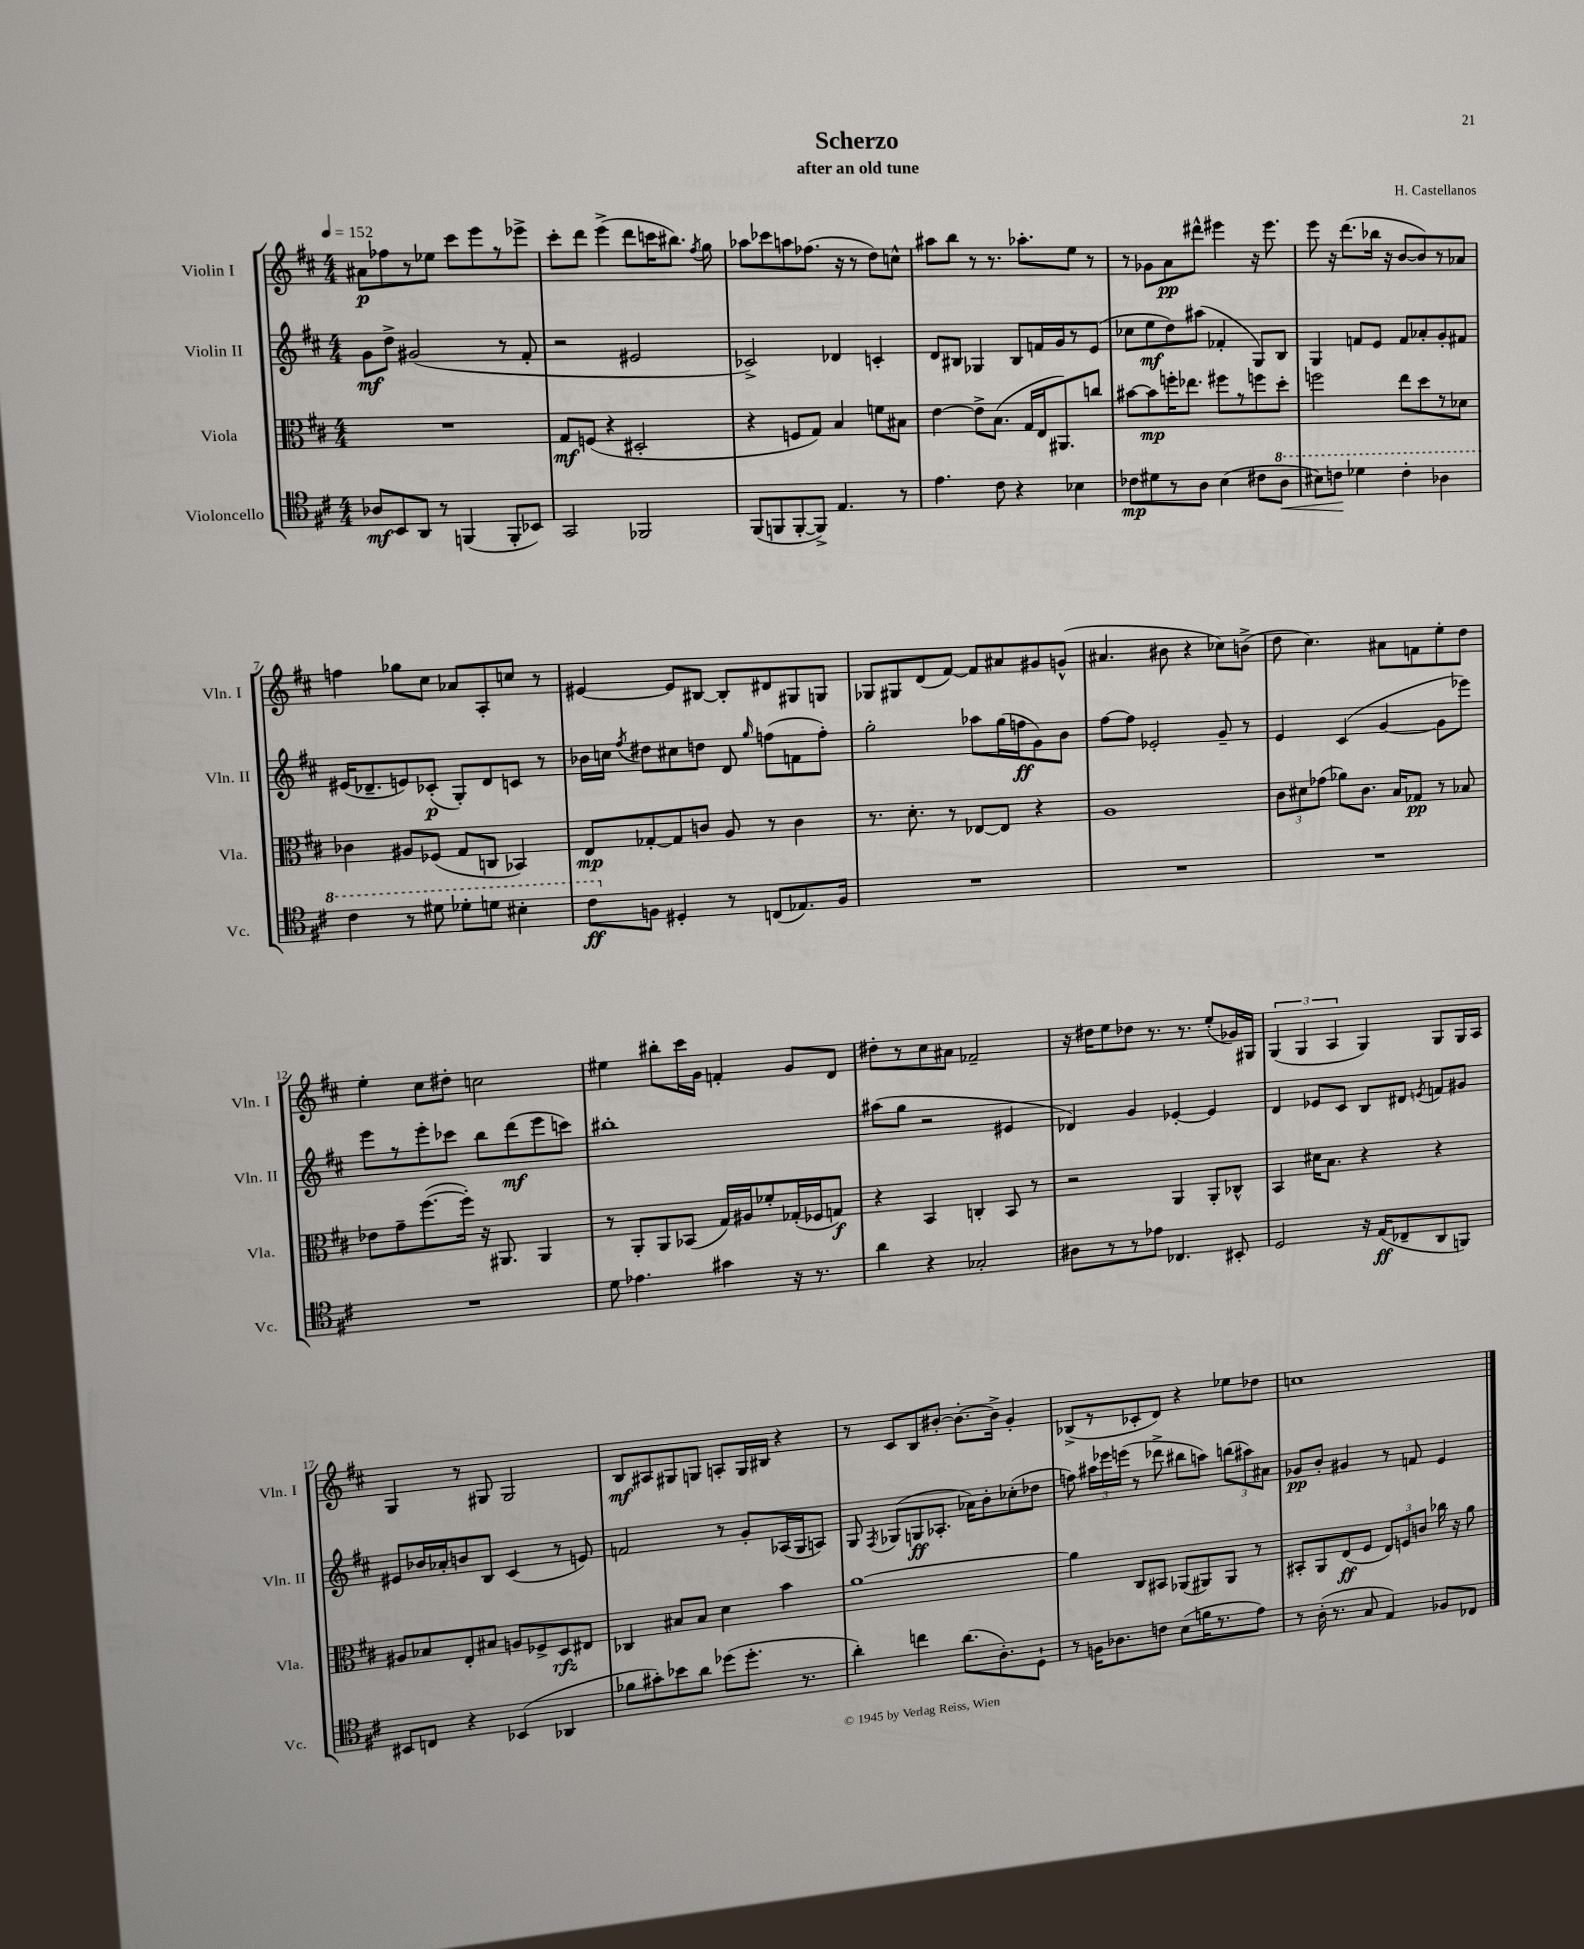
\header { title = "Scherzo" composer = "H. Castellanos" subtitle = "after an old tune" }
<<
\new StaffGroup <<
\new Staff = "s0" \with { instrumentName = "Violin I" shortInstrumentName = "Vln. I" } {
    \clef treble \key d \major \numericTimeSignature \time 4/4 \tempo 4 = 152
    \autoBeamOff ais'8[\p fes''8 r8 ees''8] cis'''8[ e'''8 r8 ees'''8]-> |
    cis'''8[-. d'''8] e'''4->( d'''8[ c'''16 bis''8.]) \acciaccatura { fis''8 } g''8 |
    aes''8[ ces'''8 a''8 fes''8.]( r16 r8 d''8[) c''8]-^ |
    ais''8[ b''8] r8 r8. aes''8.[-. e''8] r8 |
    r8 ges'8[ a'8\pp dis'''8]-^ eis'''4 r16 eis'''8. |
    e'''8 r16 d'''8.[( bes''16] r16 b'8[~ b'8) r8 aes'8] |
    f''4 ges''8[ cis''8] aes'8[ a8-. c''8] r8 |
    eis'4~ eis'8[ bis8]~ bis8[-. dis'8 gis8 g8] |
    ges8[ gis8 d'8( fis'8]~) fis'8[ ais'8 gis'8 g'8]-^( |
    ais'4. bis'8 r4 ces''8[) b'8]->( |
    d''8 cis''4.) ais'8[ f'8 e''8-. d''8] |
    e''4-. cis''8[ dis''8]-. c''2 |
    eis''4 bis''8[-. cis'''16 g'16] f'4-. g'8[ d'8] |
    dis''8[-. r8 cis''8 ais'8] fes'2-- |
    r16 dis''16[ e''8 des''8] r8. r8. e''8[-.( ges'16) gis16] |
    \tuplet 3/2 { g4( g4 a4 } g4) g8[ g16 a16] |
    g4 r8 gis8 gis2 |
    b8[\mf ais8 gis8 g8] a8[-. g16 bis16] r4 |
    r8 cis'8[ b8 bis'8]~-. bis'8.[~-. bis'16]-> g'4-. |
    bes8[->( r8 ces'8-. d'8]) r4 ees''8[ des''8] |
    c''1 \bar "|." |
}
\new Staff = "s1" \with { instrumentName = "Violin II" shortInstrumentName = "Vln. II" } {
    \clef treble \key d \major \numericTimeSignature \time 4/4
    \autoBeamOff g'8[\mf d''8]-> gis'2( r8 fis'8-. |
    r2 eis'2 |
    ces'2->) des'4 c'4-. |
    d'8[ bis8] ges4 bis8[ f'16 g'16 r8 e'8]( |
    ces''8[ e''8\mf d''8) ais''8]( fes'4-. g8[) b8] |
    g4 f'8[ e'8] f'8[ aes'8-. g'8-. fis'8] |
    eis'16[( des'8.-- e'8) ces'8]-.\p( g8[-.) des'8 c'8] r8 |
    bes'16[ c''16] \acciaccatura { fis''8 } dis''8[ cis''8 d''8] d'8 \grace { g''16 } f''8[( f'8 f''8]-.) |
    g''2-. aes''8[ g''16( f''16\ff g'8) b'8] |
    fis''8[~ fis''8] ees'2-. g'8-- r8 |
    e'4 cis'4( g'4~ g'8[ ees'''8]) |
    e'''8[ r8 e'''8-. ces'''8] b''8[ d'''8\mf( e'''8 c'''8]) |
    bis''1-. |
    ais''8[( g''8] r2 eis'4 |
    des'4) g'4 ees'4~-. ees'4 |
    d'4 ees'8[ cis'8] b8[ dis'8] \acciaccatura { e'8 } f'8[ gis'8] |
    eis'8[ bes'16 aes'16-. b'8 b8] cis'4( r8 e'8) |
    f'2 r8 g'8[-. aes16( g16 a8]) |
    g8 \acciaccatura { fis8 } ges8[( g8\ff aes8.]-. aes'16[) b'8-. ces''8-.( des''8] |
    f''8) \tuplet 3/2 { ais''16[ ees'''16 e'''16]( } r8 des'''8-> bis''8[ a''8]) \tuplet 3/2 { b''8[( ais''8) ais'8] } |
    ges'8[\pp b'8]-. gis'4 r8 f'8 e'4 \bar "|." |
}
\new Staff = "s2" \with { instrumentName = "Viola" shortInstrumentName = "Vla." } {
    \clef alto \key d \major \numericTimeSignature \time 4/4
    \autoBeamOff R1 |
    g8[\mf f8]( r4 dis2-. |
    r4 f8[ g8]) b4 f'8[ bis8] |
    e'4~ e'8[-> b8.]( g16[ e16 ais,8.) c''8] |
    bis'8[~ bis'8\mp f''16-. ees''8.] fis''8[ r8 f''8 d''8]-. |
    f''2 e''8[ d''8 r8 des'8] |
    ces'4 ais8[ fes8]( g8[ c8] bes,4) |
    e8[\mp ges8~-. ges8 c'8] a8 r8 c'4 |
    r8. d'8.-. r8 ees8[~ ees8] r4 |
    a1 |
    \tuplet 3/2 { cis'8[ dis'8 ges'8]( } aes'8[) cis'8.] b16[ ges8]\pp r8 bes8 |
    ees'8[ g'8-- fis''8.~( fis''16]-.) r16 ais,8. ais,4 |
    r8 a,8[-. a,8 bes,8]( g16[) ais16 fes'8-. ges16-.( fes16 g8]\f) |
    r4 b,4 c4-. b,8 r8 |
    r2 a,4 a,8[-. ces8]-^ |
    b,4 dis'16[ b8.] r4 r4 |
    ais8[ bes8 e8-. bis8] a8[ fes8-> d8\rfz eis8] |
    ces4 bis8[ bis8] d'4 b'4 |
    a'1~ |
    a'4 cis8[ bis,8] aes,8[( ais,8) ais,8] r8 |
    bis,8[-. a,8 e8\ff( fis8] \tuplet 3/2 { e8[) f8 c'8] } ces''16 r16 a'8 \bar "|." |
}
\new Staff = "s3" \with { instrumentName = "Violoncello" shortInstrumentName = "Vc." } {
    \clef tenor \key d \major \numericTimeSignature \time 4/4
    \autoBeamOff aes8[\mf b,8 a,8] r8 f,4( f,8[-. bes,8]) |
    g,2 fes,2 |
    fis,8[( f,8 f,8~-. f,8]->) e4. r8 |
    e'4. cis'8 r4 bes4 |
    ces'8[\mp dis'8 r8 a8] b4( cis'8[ \ottava #1 a'8]\< |
    bis'8[) c''8]\! des''4 c''4-. aes'4 |
    cis''4 r8 dis''8 des''8[-. d''8] bis'4-. |
    cis''8[\ff \ottava #0 f8] dis4-. r8 c8[( ees8.) f16] |
    R1 |
    R1 |
    R1 |
    R1 |
    d'8 ees'4. gis'4 r16 r8. |
    a'4 r4 ges2-. |
    ais8[ r8 r8 ees'8] ces4. bis,8-. |
    d2 r16 e16[\ff( ces8-- a,8 f,8]) |
    bis,8[ c8] r4 bes,4( aes,4 |
    fes'8[ gis'8-.) bes'8 a'8] des''8[( des''8.]-. r8. |
    a'4-.) c''4 a'8.[( a8.-.) d8]-! |
    r8 f16[ aes8. c'8] b8[( f'16 r8. e'8]) |
    r8 a16-.( r8. g8 e4) fes8[ ces8] \bar "|." |
}
>>
>>
